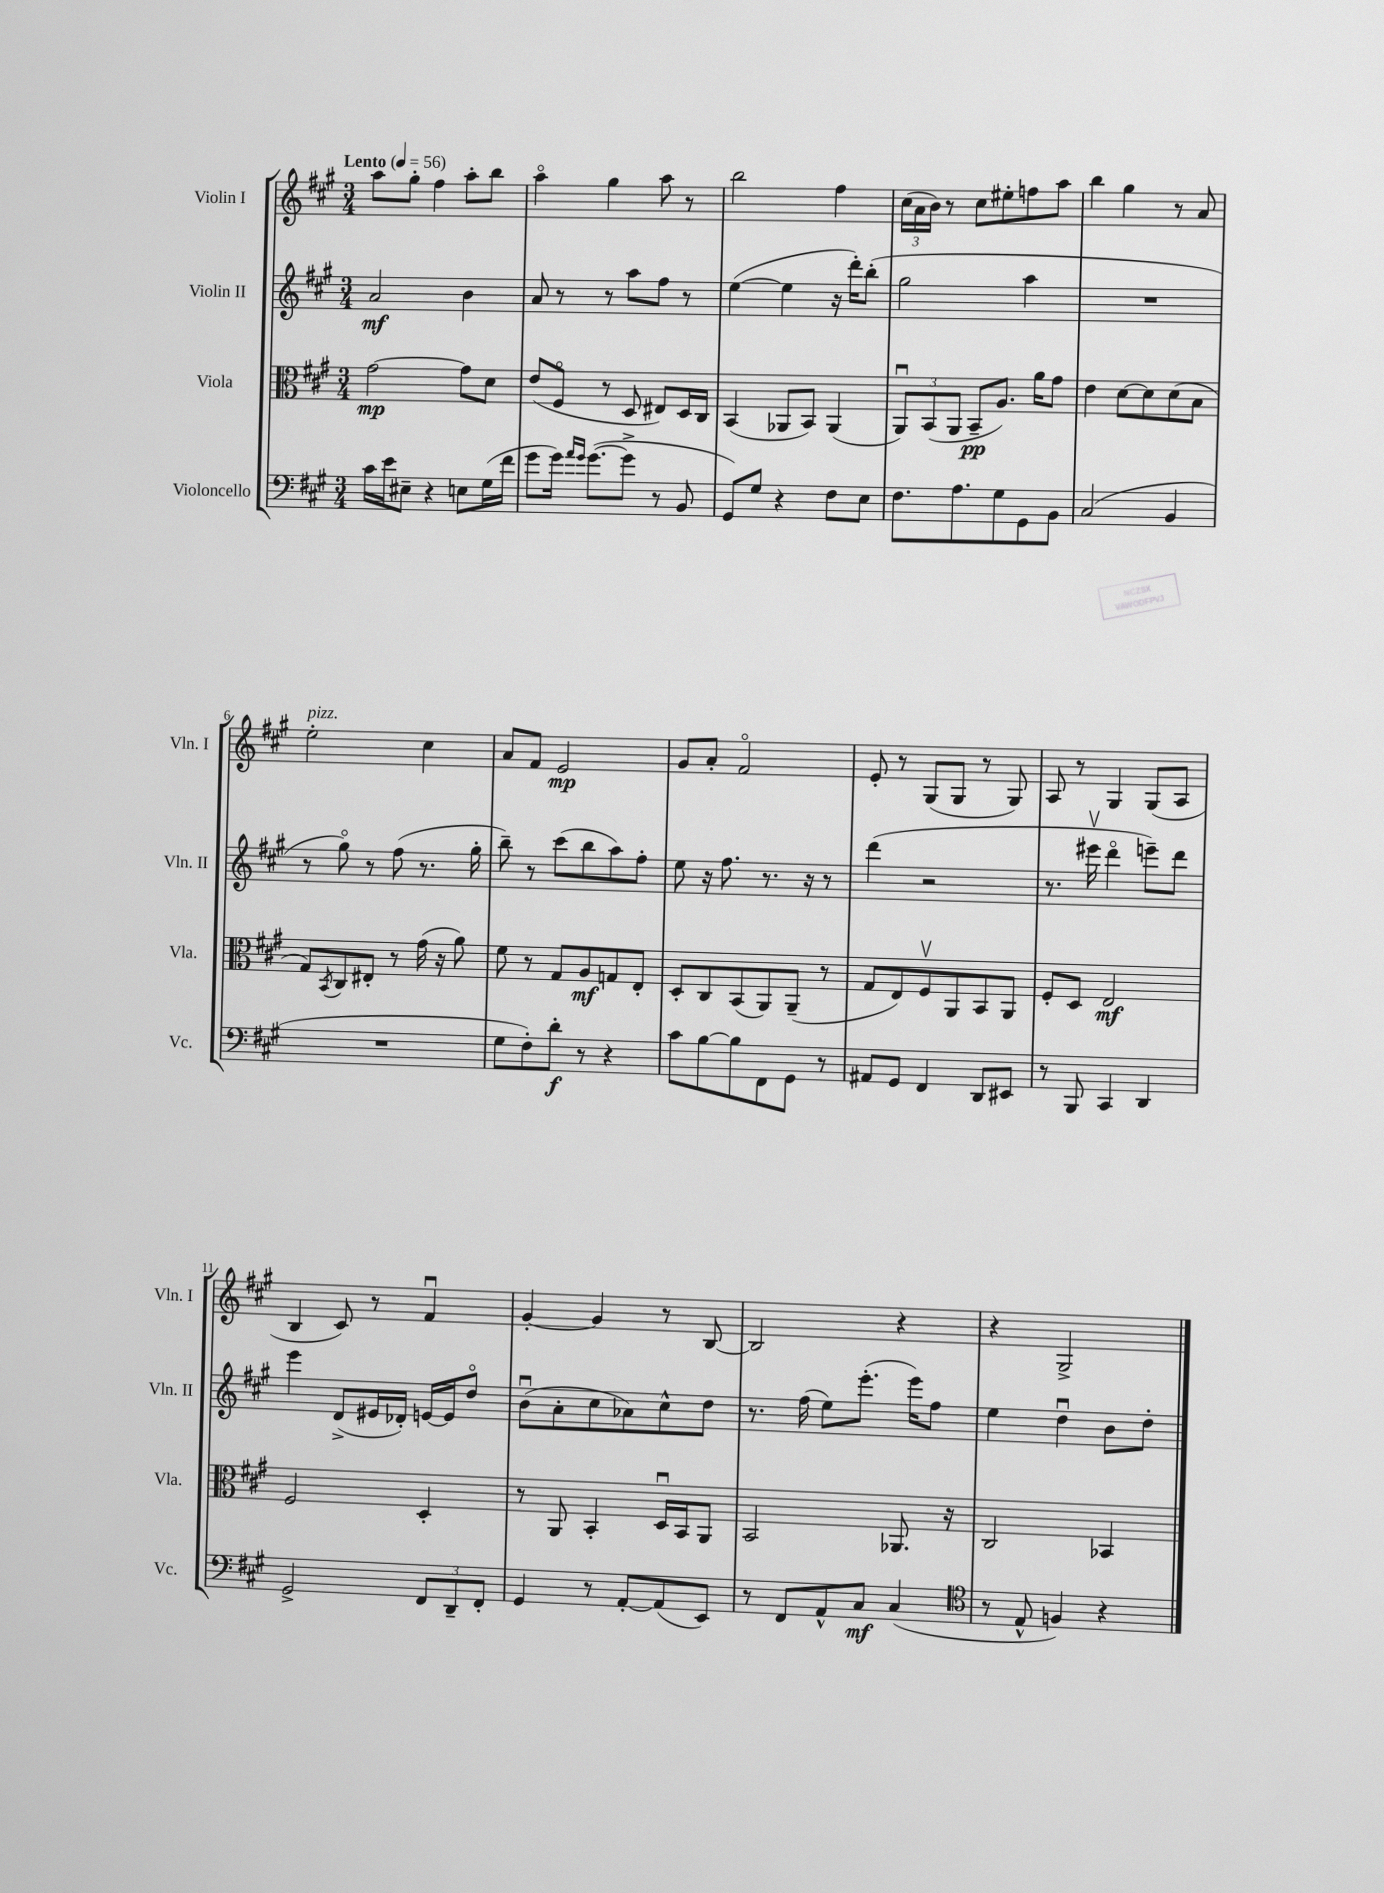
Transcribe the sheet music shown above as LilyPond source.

<<
\new StaffGroup <<
\new Staff = "s0" \with { instrumentName = "Violin I" shortInstrumentName = "Vln. I" } {
    \clef treble \key a \major \numericTimeSignature \time 3/4 \tempo "Lento" 4 = 56
    a''8 gis''8-. fis''4 a''8-. b''8 |
    a''4\flageolet gis''4 a''8 r8 |
    b''2 fis''4 |
    \tuplet 3/2 { cis''16( a'16 b'16) } r8 cis''8 eis''8-. f''8 a''8 |
    b''4 gis''4 r8 a'8 |
    e''2-.^\markup { \italic "pizz." } cis''4 |
    a'8 fis'8 e'2\mp |
    gis'8 a'8-. fis'2\flageolet |
    e'8-. r8 gis8( gis8 r8 gis8) |
    a8 r8 gis4 gis8( a8 |
    b4 cis'8) r8 fis'4\downbow |
    gis'4~-. gis'4 r8 b8~ |
    b2 r4 |
    r4 gis2-> \bar "|." |
}
\new Staff = "s1" \with { instrumentName = "Violin II" shortInstrumentName = "Vln. II" } {
    \clef treble \key a \major \numericTimeSignature \time 3/4
    a'2\mf b'4 |
    a'8 r8 r8 a''8 fis''8 r8 |
    e''4~( e''4 r16 d'''16-.) b''8-.( |
    gis''2 a''4 |
    R2. |
    r8 gis''8\flageolet) r8 fis''8( r8. gis''16-. |
    b''8--) r8 cis'''8( b''8 a''8) fis''8-. |
    e''8 r16 fis''8. r8. r16 r8 |
    d'''4( r2 |
    r8. eis'''16\upbow d'''4\flageolet e'''8--) d'''8 |
    e'''4 d'8->( eis'16 des'16-.) e'16~ e'16 d''8\flageolet |
    b'8\downbow( a'8-. cis''8 aes'8) cis''8-^ d''8 |
    r8. fis''16( e''8) e'''8.-.( e'''16) fis''8 |
    e''4 d''4\downbow b'8 d''8-. \bar "|." |
}
\new Staff = "s2" \with { instrumentName = "Viola" shortInstrumentName = "Vla." } {
    \clef alto \key a \major \numericTimeSignature \time 3/4
    gis'2~\mp gis'8 d'8 |
    e'8( fis8\flageolet r8 d8 eis8) d16 cis16 |
    b,4( aes,8 b,8) aes,4( |
    \tuplet 3/2 { a,8\downbow) b,8( a,8 } b,8--\pp a8.) a'16 gis'8 |
    e'4 d'8~ d'8 d'8( b8 |
    gis8) \acciaccatura { b,8 } cis8 eis8-. r8 gis'16( r16 a'8) |
    fis'8 r8 gis8 a8\mf g8 e8-. |
    d8-. cis8 b,8( a,8) a,8--( r8 |
    gis8 e8) fis8\upbow a,8 b,8 a,8 |
    fis8-. d8 e2\mf |
    fis2 d4-. |
    r8 a,8 b,4-. d16\downbow b,16 a,8 |
    b,2 aes,8. r16 |
    cis2 bes,4 \bar "|." |
}
\new Staff = "s3" \with { instrumentName = "Violoncello" shortInstrumentName = "Vc." } {
    \clef bass \key a \major \numericTimeSignature \time 3/4
    cis'16 e'16 eis8-- r4 e8 gis16( fis'16 |
    gis'8 gis'16) \grace { a'16 gis'16 } gis'8.~( gis'8-> r8 b,8 |
    gis,8) gis8 r4 fis8 e8 |
    fis8. a8. gis8 gis,8 b,8 |
    cis2( b,4 |
    R2. |
    gis8 fis8-.) d'8-.\f r8 r4 |
    cis'8 b8~ b8 fis,8 gis,8 r8 |
    ais,8 gis,8 fis,4 d,8 eis,8 |
    r8 b,,8 cis,4 d,4 |
    gis,2-> \tuplet 3/2 { fis,8 d,8-- fis,8-. } |
    gis,4 r8 a,8~-. a,8( e,8) |
    r8 fis,8 a,8-^ cis8\mf cis4( |
    \clef tenor r8 e8-^ f4) r4 \bar "|." |
}
>>
>>
